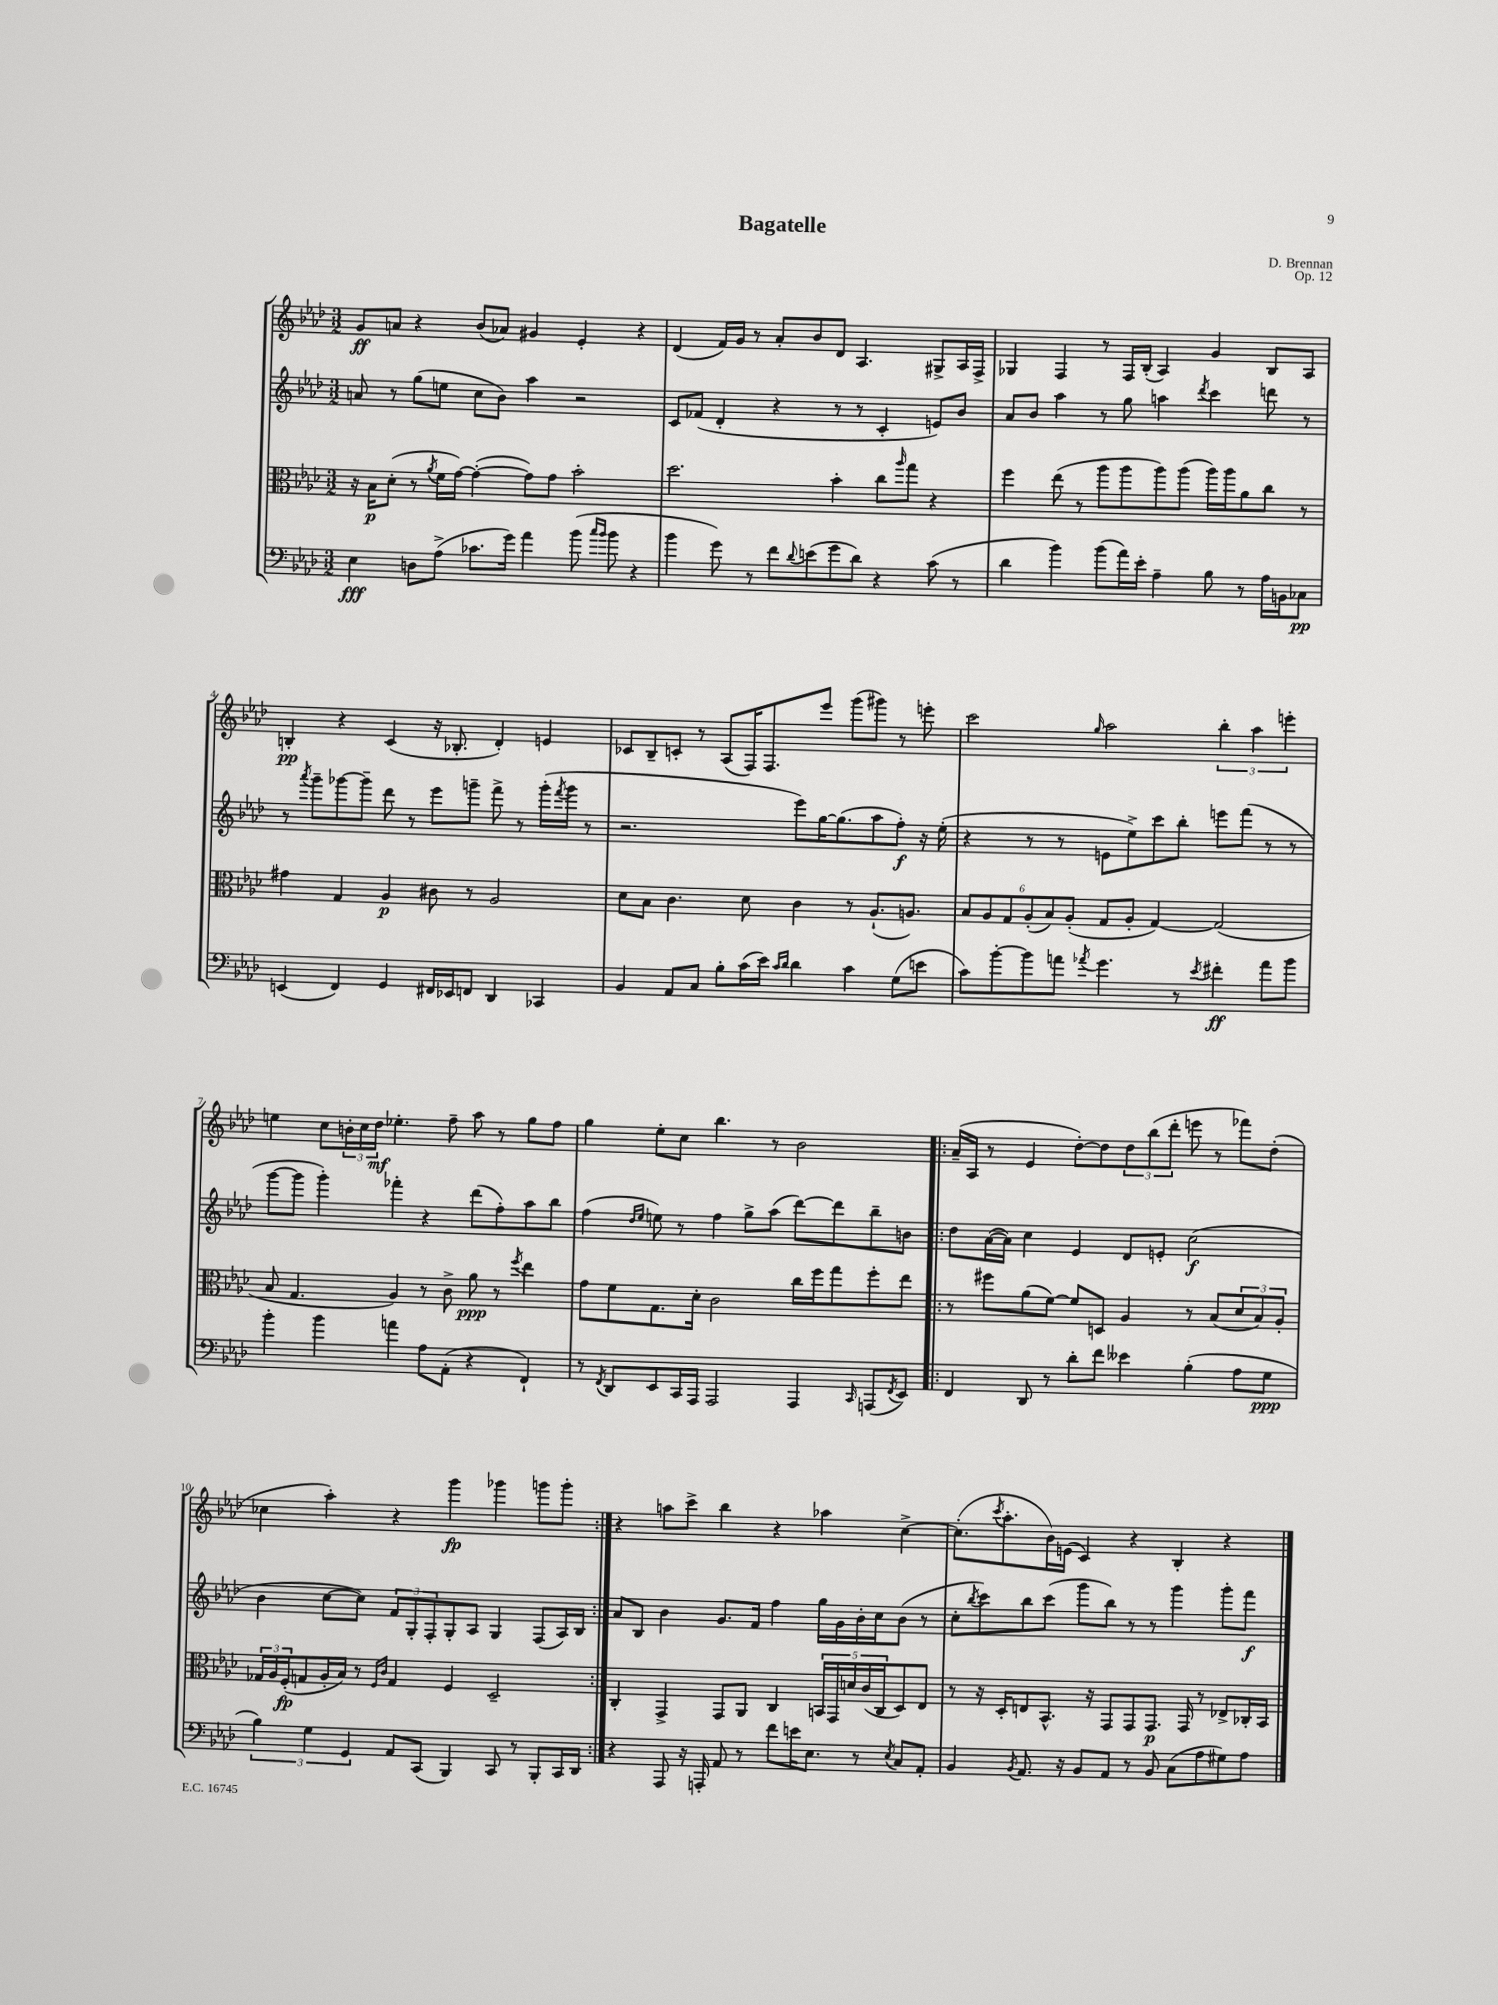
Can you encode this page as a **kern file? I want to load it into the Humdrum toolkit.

**kern	**kern	**kern	**kern
*staff4	*staff3	*staff2	*staff1
*clefF4	*clefC3	*clefG2	*clefG2
*k[b-e-a-d-]	*k[b-e-a-d-]	*k[b-e-a-d-]	*k[b-e-a-d-]
*M3/2	*M3/2	*M3/2	*M3/2
4E-	16r	8a	8g
.	16B-	.	.
.	(8d-'	8r	8a
8D	8r	(8gg	4r
.	8qa-	.	.
(8A-^	16f	8ee	.
.	[16g)	.	.
8.c-	(4g'_	8cc	(8b-
.	.	8b-)	8a-)
16g)	.	.	.
4a-	8g])	4aa-	4g#
.	8g	.	.
(8b-	2b-'	2r	4e-'
16qqcc	.	.	.
16qqb-	.	.	.
8b-	.	.	.
4r	.	.	4r
=	=	=	=
4b-	2.dd-	8c	(4d-
.	.	(8f-	.
8g)	.	4d-'	16f)
.	.	.	16g
8r	.	.	8r
8f	.	4r	8a-'
8qqd-	.	.	.
(8e	.	.	8b-
8g	4b-'	8r	8d-
8d-)	.	8r	4.A-
4r	8cc	4c'	.
.	16qqaa-	.	.
.	8gg	.	.
(8c	4r	8e)	8G#^
8r	.	8b-	16A-
.	.	.	16F^
=	=	=	=
4d-	4ff	8a-	4G-
.	.	8b-	.
4b-)	(8ee-	4aa-	4F
.	8r	.	.
(8b-	8aa-	8r	8r
16a-)	8aa-	8gg	16F
16e-'	.	.	(16B-'
4A-~	8aa-)	4aa	4A-)
.	(8aa-	.	.
.	.	8qddd-	.
8B-	16aa-)	4ccc	4g
.	16aa-	.	.
8r	8a-	.	.
16A-	8cc	8ddd	8B-
16BB	.	.	.
8C-	8r	8r	8A-
=	=	=	=
(4EE	4g#	8r	4B'
.	.	8qaaa-	.
.	.	8ggg~	.
4FF)	4G	[8ggg-	4r
.	.	8ggg-~]	.
4GG	4A-	8ddd-	(4c
.	.	8r	.
16FF#	8c#	8eee-	16r
16EE-	.	.	8.B-'
8FF	8r	8ggg~	.
4DD-	2A-	8fff^	4d-')
.	.	8r	.
4CC-	.	(16ggg'	4e
.	.	8qfff	.
.	.	16ggg	.
.	.	8r	.
=	=	=	=
4BB-	8d-	2.r	8c-
.	8B-	.	8B-~
8AA-	4.c	.	8c'
8C	.	.	8r
8B-'	.	.	(8A-
(16c	8d-	.	16F)
16e-)	.	.	8.F
16qqc	.	.	.
16qqd-	.	.	.
4d-	4c	8eee-)	.
.	.	[16gg	8eee-
.	.	(8.gg]	.
4c	8r	.	(8ggg
.	(8.A-`	8aa-	8ggg#)
(8G	.	8ff')	8r
.	8.A)	.	.
8e	.	16r	8eee'
.	.	(16ee-'	.
=	=	=	=
8c)	12B-	4r	2ccc
.	12A-	.	.
[8b-'	.	.	.
.	12G	.	.
8b-]	(12A-'	8r	.
.	12B-)	.	.
8a	.	8r	.
.	(12A-'	.	.
8qa-	.	.	16qqgg
4.g	8G	8e	2aa-
.	8A-'	8ee-^)	.
.	[4G)	8ccc	.
8r	.	8bb-'	.
8qe-	.	.	.
4f#'	(2G]	8eee	6bb-'
.	.	(8fff	.
.	.	.	6aa-
8a-	.	8r	.
.	.	.	6eee'
8b-	.	8r	.
=	=	=	=
4b-'	8B-	[8ggg	4ee
.	4.G	8ggg]	.
4b-	.	4ggg')	8cc
.	.	.	24b'
.	.	.	24cc
.	.	.	24dd-
4a	4A-)	4fff-'	4.ee-'
8A-	8r	4r	.
(8AA-'	8c^	.	8ff~
4r	8a-	(8ddd-	8aa-
.	8r	8ff')	8r
.	8qff	.	.
4FF`)	4ee-	8aa-	8gg
.	.	8bb-	8ff
=	=	=	=
8r	8g	(4ff	4gg
8qFF	.	.	.
8DD-	8f	.	.
.	.	16qqdd-	.
.	.	16qqee-	.
8EE-	8.G	8ee)	8ee-'
16CC	.	8r	8cc
16AAA-	16d-'	.	.
2AAA-	2c	4ff	4.bb-
.	.	8gg^	.
.	.	(8aa-	8r
4AAA-	16cc	[8ddd-)	2b-
.	16ff	.	.
.	8gg	8ddd-]	.
16qqCC	.	.	.
(8AAA	8ff'	8bb-~	.
8qFF	.	.	.
8EE-)	8ee-	8b	.
=!|:	=!|:	=!|:	=!|:
4FF	8r	8dd-	(16a-~
.	.	.	16A-
.	8ff#	([16a-	8r
.	.	16a-])	.
8DD-	(8a-	4cc	4e-
8r	[8f)	.	.
8d-'	8f]	4e-	[8dd-')
8f	8D	.	8dd-]
4e--	4A-	8d-	12dd-
.	.	.	(12bb-
.	.	8e'	.
.	.	.	12ddd-'
(4B-'	8r	(2cc	8eee
.	(8B-	.	8r
8A-	12d-	.	8fff-)
.	12B-)	.	.
8G	.	.	(8dd-'
.	12A-'	.	.
=	=	=	=
6B-)	24G-	4b-	4cc-
.	24A-	.	.
.	(24F'	.	.
.	8G	.	.
6G	.	.	.
.	16A-'	[8cc	4aa-')
.	16B-)	.	.
6GG	.	.	.
.	8r	8cc])	.
.	16qqF	.	.
.	16qqc	.	.
8AA-	4G	12f	4r
.	.	12G'	.
(8CC	.	.	.
.	.	12F'	.
4BBB-)	4F	8G'	4ggg
.	.	8A-	.
8CC	2D-~	4G	4ggg-
8r	.	.	.
8BBB-'	.	(8F	8ggg
16CC	.	16A-)	8ggg'
16DD-	.	16B-	.
=:|!	=:|!	=:|!	=:|!
4r	4C'	8a-	4r
.	.	8B-	.
8AAA-	4GG^	4b-	8aa
16r	.	.	8ccc^
16AAA'	.	.	.
8AA-	8GG	8.g	4bb-
8r	8AA-	.	.
.	.	16f	.
8f	4C	4ff	4r
16e	.	.	.
8.E-	.	.	.
.	20BB	16gg	4aa-
.	20GG	.	.
.	.	16g	.
.	20d	.	.
8r	.	16b-'	.
.	(20c	.	.
.	.	16cc	.
.	20C	.	.
8qE-	.	.	.
8C	8D-)	(8b-	[4cc^
8AA-'	8E-	8r	.
=	=	=	=
4BB-	8r	8cc'	(8.cc']
.	.	8qbb-	.
.	16r	8ccc)	.
.	.	.	8qccc
.	16D-'	.	8.aa-'
8qBB-	.	.	.
8.AA-	8E	8bb-	.
.	8.BB-^^	(8ccc	16b-)
16r	.	.	(16e
8BB-	.	8ggg	4c)
.	16r	.	.
8AA-	8GG	8bb-)	.
8r	8GG	8r	4r
8BB-	8.GG	8r	.
(8C	.	4ggg	4B-'
.	16GG	.	.
8A-	8r	.	.
8G#)	8E-^	8ggg'	4r
8A-	16C-'	8fff	.
.	16BB-	.	.
==	==	==	==
*-	*-	*-	*-
